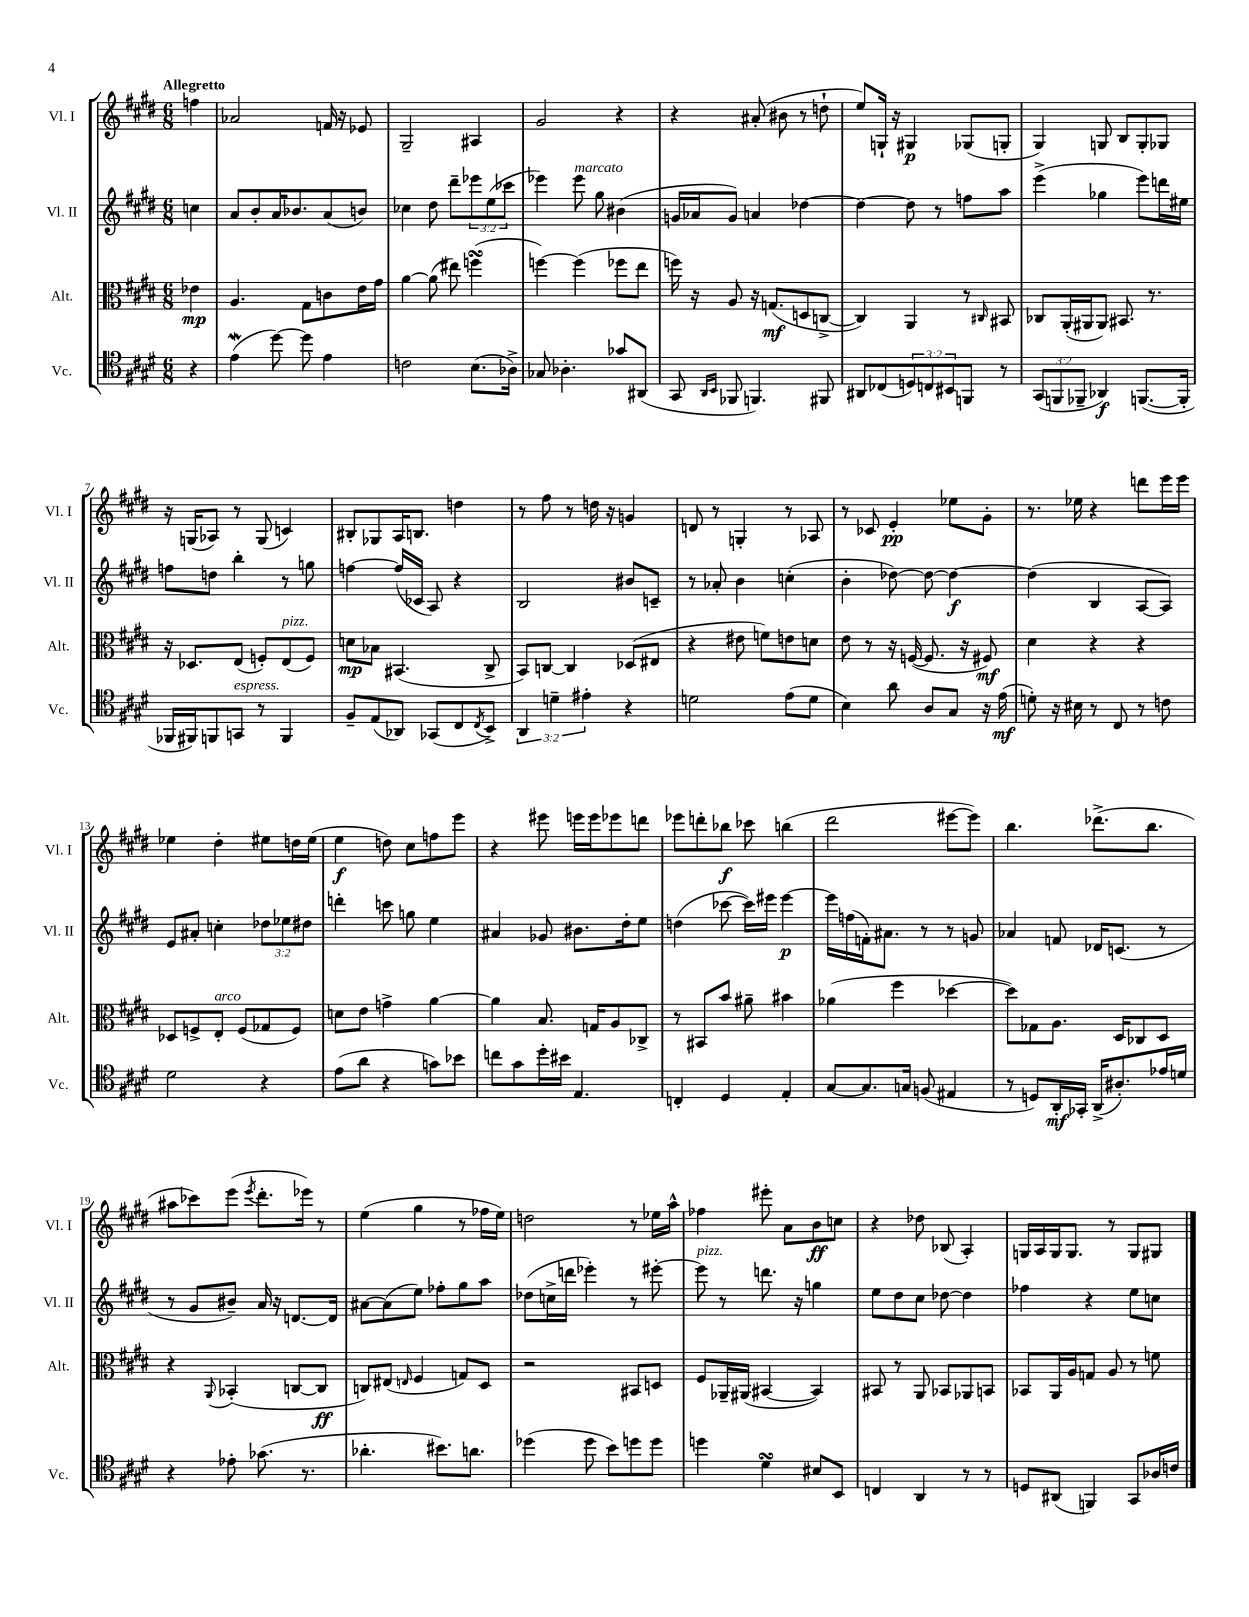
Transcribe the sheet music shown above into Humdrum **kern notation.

**kern	**kern	**kern	**kern
*staff4	*staff3	*staff2	*staff1
*clefC4	*clefC3	*clefG2	*clefG2
*k[f#c#g#d#]	*k[f#c#g#d#]	*k[f#c#g#d#]	*k[f#c#g#d#]
*M6/8	*M6/8	*M6/8	*M6/8
4r	4e-	4cc	4ff
=	=	=	=
(4e	4.A	8a	2a-
.	.	8b'	.
[8dd#)	.	16a	.
.	.	8.b-	.
8dd#]	8G#	.	.
4e	8c	(8a	16f
.	.	.	16r
.	16e	8b)	8e-
.	16g#	.	.
=	=	=	=
2c	[4a	4cc-	2G#~
.	(8a]	8dd#	.
.	8ee#)	8ddd#~	.
(8.B	(4ff	12eee-	4A#
.	.	(12ee	.
.	.	12ccc-	.
16A-^)	.	.	.
=	=	=	=
8G-	[4ff)	4eee-)	2g#
4.A-'	.	.	.
.	(4ff]	8eee-	.
.	.	8gg#	.
8g-	8ff-	(4b#	4r
(8AA#	8ee	.	.
=	=	=	=
8GG#	16ff)	16g	4r
.	16r	16a-	.
16qqAA	.	.	.
16qqBB	.	.	.
8FF-	8A	8g)	.
4.FF)	16r	4a	(8a#'
.	(8.G	.	.
.	.	.	8b#
.	8D	[4dd-	8r
8FF#	[8C^	.	8dd`
=	=	=	=
8AA#	4C])	4dd-_	8ee)
(8C-	.	.	16G`
.	.	.	16r
12D)	4AA	8dd-]	4G#
12C	.	.	.
.	.	8r	.
12BB#	.	.	.
8FF	8r	8ff	(8G-
.	16qqC#	.	.
8r	8BB#	8aa	8G'
=	=	=	=
(12GG#	8C-	(4eee^	4G#)
12FF	.	.	.
.	(16AA'	.	.
12FF-~	.	.	.
.	16AA#	.	.
4AA-)	8AA#)	4gg-	8G
.	8.BB#	.	8B
([8.FF	.	8eee)	8G'
.	8.r	.	.
.	.	16ddd	8G-
16FF']	.	16ee#	.
=	=	=	=
16FF-	16r	8ff	16r
16FF#)	8.D-	.	(16G
8FF	.	8dd	8A-)
8GG	(8E	4bb'	8r
8r	8F')	.	(8G
4FF	(8E	8r	4c)
.	8F)	8gg	.
=	=	=	=
8F#~	8d	[4ff	8B#'
(8E	8B-	.	8G-
8AA-)	(4.BB#	(16ff]	16A
.	.	16c-	8.B
(8GG-	.	8A)	.
8C#	.	4r	4dd
8qC#	.	.	.
8BB^)	8C#^	.	.
=	=	=	=
6AA	8BB)	2B	8r
.	[8C	.	8ff#
6d~	.	.	.
.	4C]	.	8r
6e#'	.	.	.
.	.	.	16dd
.	.	.	16r
4r	(8D-	8b#	4g
.	8E#	8c~	.
=	=	=	=
2d	4r	8r	8d
.	.	8a-'	8r
.	8e#	4b	4G'
.	8f)	.	.
(8e	8e	(4cc'	8r
8d	8d	.	8A-
=	=	=	=
4B)	8e	4b'	8r
.	8r	.	8c-
8a	16r	[8dd-)	4e'
.	([16F	.	.
8A	8.F]	8dd-_	.
8G#	.	4dd-_	8ee-
.	16r	.	.
16r	8F#)	.	8g#'
(16e	.	.	.
=	=	=	=
8d')	4d#	(4dd-]	8.r
16r	.	.	.
16B#	.	.	16ee-
8r	4r	4B	4r
8C#	.	.	.
8r	4r	[8A	8ddd
8c	.	8A])	16eee
.	.	.	16eee
=	=	=	=
2d#	8D-	8e	4ee-
.	8F^	8a#'	.
.	8E'	4cc'	4dd#'
.	(8F	.	.
4r	8G-	12dd-	8ee#
.	.	12ee-	.
.	8F)	.	16dd
.	.	12dd#	.
.	.	.	(16ee#
=	=	=	=
(8e	8d	4ddd'	4ee
8a	8e	.	.
4r	4g^	8ccc	8dd)
.	.	8gg	8cc#
8g)	[4a	4ee	8ff
8b-	.	.	8eee
=	=	=	=
8cc	4a]	4a#	4r
8g#	.	.	.
16dd#'	8.B	8g-	8eee#
16b#	.	.	.
4.E	.	8.b#	16eee
.	16G	.	16eee
.	8A	.	8eee-
.	.	16dd#'	.
.	8C-^	8ee	8ddd
=	=	=	=
4C'	8r	(4dd	8eee-
.	8BB#	.	8ddd'
4D#	8b	[8ccc-	8bb-
.	8a#~	16ccc-])	8ccc-
.	.	16eee#	.
4E'	4b#	[4eee#	(4bb
=	=	=	=
[8G#	(4a-	16eee#]	2ddd#
.	.	(16ff	.
8.G#]	.	16f')	.
.	.	8.a#	.
.	4ff#	.	.
16G	.	.	.
(8F	.	8r	.
4E#	[4dd-	8r	[8eee#
.	.	8g	8eee#])
=	=	=	=
8r	8dd-])	4a-	4.bb
8D)	8G-	.	.
16AA'	8.A	8f	.
16GG-'	.	.	.
(16AA^	.	16d-	(8.ddd-^
8.A#')	16D#	(8.c	.
.	8C-	.	.
.	.	.	8.bb
16e-	8D#	8r	.
16d	.	.	.
=	=	=	=
4r	4r	8r	8aa#
.	.	8g#	8ccc-)
.	8qqAA	.	.
8e-'	(4BB-'	8b#~)	(8eee
.	.	.	8qeee
(8.g-	.	16a	8.ddd#'
.	.	16r	.
.	[8C	[8.d	.
8.r	.	.	16eee-)
.	8C]	.	8r
.	.	16d]	.
=	=	=	=
4.a-'	8C)	[8a#	(4ee
.	(8E#	(8a#]	.
.	16qqE	.	.
.	4F#	8ee)	4gg#
8.b#)	.	8ff-'	.
.	8G)	8gg#	8r
8.a	.	.	.
.	8D#	8aa	16ff-
.	.	.	16ee)
=	=	=	=
(4dd-	2r	(8dd-	2dd
.	.	16cc^	.
.	.	16ddd	.
8dd-	.	4eee-')	.
8b)	.	.	.
8dd	8BB#	8r	8r
8dd	8D	[8eee#'	16ee-
.	.	.	16aa^^
=	=	=	=
4dd	8F#	8eee#]	4ff-
.	16AA-~	8r	.
.	(16AA#	.	.
4d#	[4BB#	8.ddd	8eee#'
.	.	.	8a
.	.	16r	.
8B#	4BB#])	4gg	8b
8BB	.	.	8cc
=	=	=	=
4C	8BB#	8ee	4r
.	8r	8dd#	.
4AA	8AA	8cc#	8dd-
.	8BB-	[8dd-	(8B-
8r	8AA-	4dd-]	4A')
8r	8BB	.	.
=	=	=	=
8D	8BB-	4ff-	16G
.	.	.	16A
(8AA#	16AA	.	16G
.	16A	.	8.G
4FF)	8G	4r	.
.	8A	.	8r
8GG#	8r	8ee	8G
16A-	8f	8cc	8G#
16c	.	.	.
==	==	==	==
*-	*-	*-	*-
